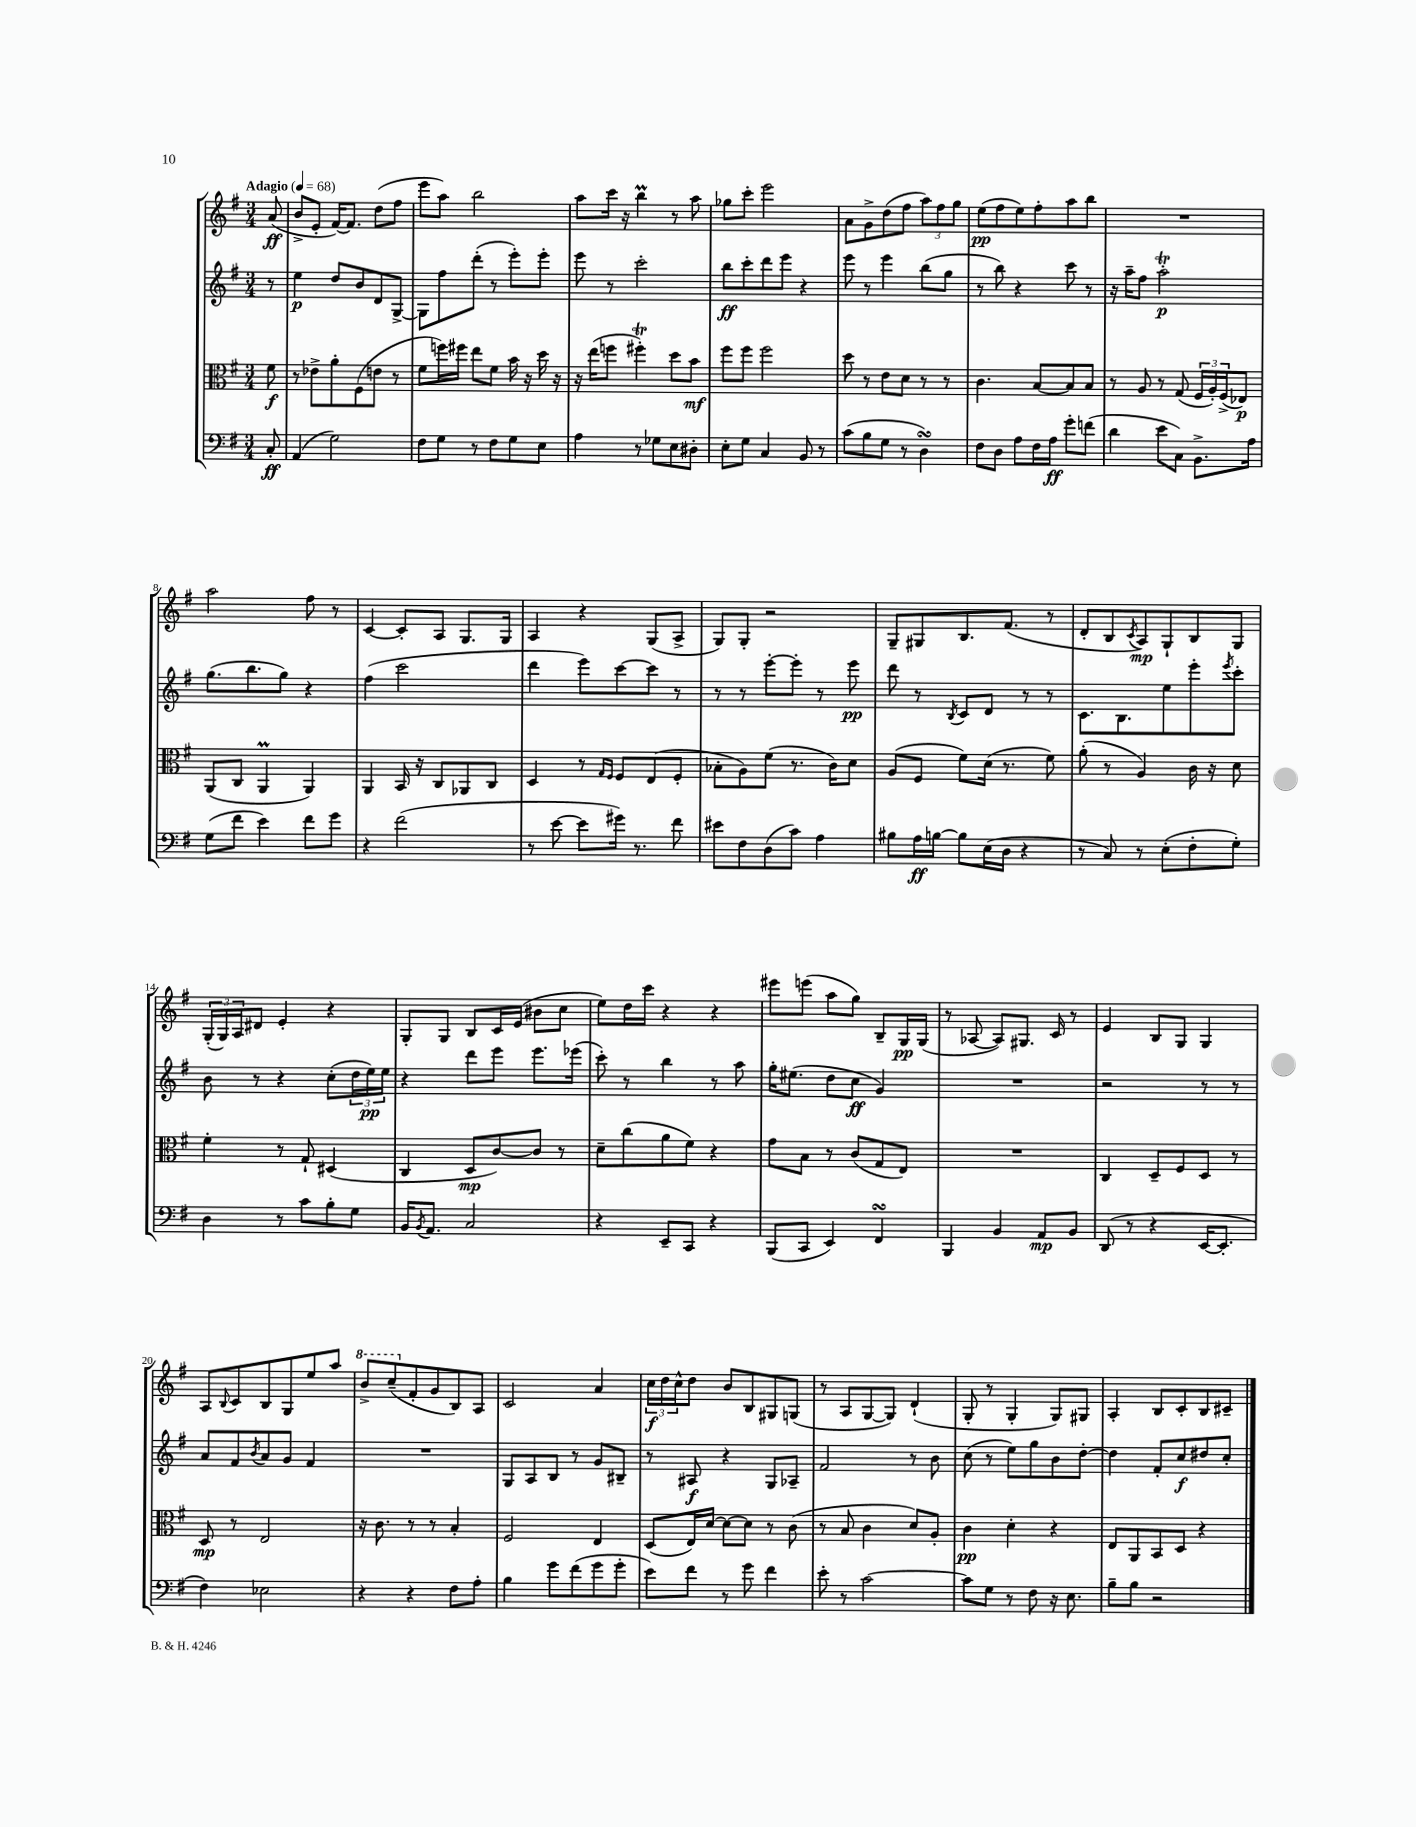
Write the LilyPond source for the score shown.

<<
\new StaffGroup <<
\new Staff = "s0" {
    \clef treble \key g \major \numericTimeSignature \time 3/4 \partial 8 \tempo "Adagio" 4 = 68
    a'8\ff( |
    b'8-> e'8-. fis'16~) fis'8. d''8( fis''8 |
    e'''8 a''8) b''2 |
    a''8 c'''16 r16 b''4\prall r8 a''8 |
    ges''8 c'''8-. e'''2 |
    a'8 g'8-> d''8( fis''8 \tuplet 3/2 { a''8) fis''8 g''8 } |
    e''8\pp( fis''8 e''8) fis''8-. a''8 b''8 |
    R2. |
    a''2 fis''8 r8 |
    c'4~ c'8-. a8 g8. g16 |
    a4 r4 g8( a8-> |
    g8) g8-. r2 |
    g8-- gis8 b8. fis'8.( r8 |
    d'8-. b8 \acciaccatura { c'8 } a8\mp) g8-! b8 g8 |
    \tuplet 3/2 { g16-.( g16) a16 } dis'8 e'4-. r4 |
    g8-. g8 b8 c'16 e'16( bis'8 c''8 |
    e''8) d''16 c'''16 r4 r4 |
    eis'''8 e'''8( a''8 g''8) b8-- g16\pp g16( |
    r8 aes8~ aes8) gis8. c'16 r8 |
    e'4 b8 g8 g4 |
    a8 \appoggiatura { b8 } c'8 b8 g8 e''8 a''8 |
    \ottava #1 b''8-> c'''8--( \ottava #0 fis'8-. g'8 b8) a8 |
    c'2 a'4 |
    \tuplet 3/2 { c''16\f d''16 c''16-^ } d''8 b'8 b8 gis8 g8( |
    r8 a8 g8~ g8) d'4-!( |
    g8-. r8 g4-. g8) gis8 |
    a4-. b8 c'8-. b8 cis'8-- \bar "|." |
}
\new Staff = "s1" {
    \clef treble \key g \major \numericTimeSignature \time 3/4 \partial 8
    r8 |
    e''4\p d''8 b'8 d'8 g8~-> |
    g8 fis''8 d'''8-.( r8 e'''8-.) e'''8-. |
    e'''8 r8 c'''2-. |
    b''8\ff c'''8-. d'''8 e'''8 r4 |
    e'''8 r8 e'''4 b''8( g''8 |
    r8 b''8) r4 c'''8 r8 |
    r16 a''16-- fis''8 a''2-.\trill\p |
    g''8.( b''8. g''8) r4 |
    fis''4( c'''2 |
    d'''4 e'''8) c'''8~ c'''8 r8 |
    r8 r8 e'''8~-. e'''8-. r8 e'''8\pp |
    d'''8 r8 \acciaccatura { b8 } c'8 d'8 r8 r8 |
    c'8. b8. e''8 e'''8-. \acciaccatura { e'''8 } c'''8-. |
    b'8 r8 r4 c''8-.( \tuplet 3/2 { d''16 e''16\pp) e''16 } |
    r4 d'''8 e'''8 e'''8. ees'''16( |
    c'''8-.) r8 b''4 r8 a''8 |
    g''16-. eis''8.( d''8 c''8\ff g'4) |
    R2. |
    r2 r8 r8 |
    a'8 fis'8 \acciaccatura { b'8 } a'8 g'8 fis'4 |
    R2. |
    g8 a8 b8 r8 g'8 bis8-- |
    r8 ais8\f r4 g8 aes8-- |
    fis'2 r8 b'8 |
    c''8( r8 e''8) g''8 b'8 d''8~-. |
    d''4 fis'8-. c''8\f dis''8 c''8-. \bar "|." |
}
\new Staff = "s2" {
    \clef alto \key g \major \numericTimeSignature \time 3/4 \partial 8
    fis'8\f |
    r8 ees'8-> a'8-. fis8( e'8 r8 |
    fis'8 f''16) fis''16 e''8 fis'8 b'16 r16 d''16 r16 |
    r16 e''16( f''8 fis''4-.\trill) d''8 b'8\mf |
    fis''8 fis''8 fis''2 |
    d''8 r8 e'8 d'8 r8 r8 |
    c'4. b8~ b8 b8 |
    r8 a8 r8 g8( \tuplet 3/2 { fis16 a16-.) fis16->( } ees8\p) |
    a,8( c8 a,4\prall a,4) |
    a,4 b,16 r16 c8 aes,8 c8 |
    d4 r8 \grace { g16 fis16 } fis8 e8( fis8-. |
    bes8-. a8) fis'8( r8. c'16) d'8 |
    a8( fis8 fis'8) d'16( r8. fis'8) |
    a'8-.( r8 a4) c'16 r16 d'8 |
    fis'4-. r8 g8-! dis4( |
    c4 d8\mp c'8~) c'8 r8 |
    d'8-- c''8( a'8 fis'8) r4 |
    g'8 b8 r8 c'8( g8 e8) |
    R2. |
    c4 d8-- fis8 d8 r8 |
    d8\mp r8 e2 |
    r16 c'8. r8 r8 b4-. |
    fis2 e4 |
    d8( e16) d'16~ d'8~ d'8 r8 c'8( |
    r8 b8 c'4 d'8) a8-. |
    c'4\pp d'4-. r4 |
    e8 a,8 b,8 d8 r4 \bar "|." |
}
\new Staff = "s3" {
    \clef bass \key g \major \numericTimeSignature \time 3/4 \partial 8
    c8-.\ff |
    a,4( g2) |
    fis8 g8 r8 fis8 g8 e8 |
    a4 r8 ges8 e8 dis8-. |
    e8-. g8 c4 b,8 r8 |
    c'8( b8 g8 r8 d4\turn) |
    fis8 d8 a8 fis16 a16\ff g'8-. f'8( |
    d'4 e'8 c8) b,8.-> a16 |
    g8( fis'8 e'4) fis'8 g'8 |
    r4 fis'2( |
    r8 e'8~ e'8 gis'16) r8. fis'8 |
    eis'8 fis8 d8( c'8) a4 |
    bis8 a16\ff b16~ b8 e16( d16 r4 |
    r8 c8) r8 e8-.( fis8-. g8-.) |
    d4 r8 c'8 b8-. g8 |
    b,16 \acciaccatura { b,8 } a,8. c2 |
    r4 e,8-- c,8 r4 |
    b,,8( c,8 e,4) fis,4\turn |
    b,,4 b,4 a,8\mp b,8 |
    d,8( r8 r4 e,16~ e,8.-. |
    fis4) ees2 |
    r4 r4 fis8 a8-. |
    b4 g'8 fis'8( g'8 g'8-. |
    e'8) fis'8 r8 g'8 fis'4 |
    e'8-. r8 c'2~ |
    c'8 g8 r8 fis8 r16 e8. |
    b8-- b8 r2 \bar "|." |
}
>>
>>
